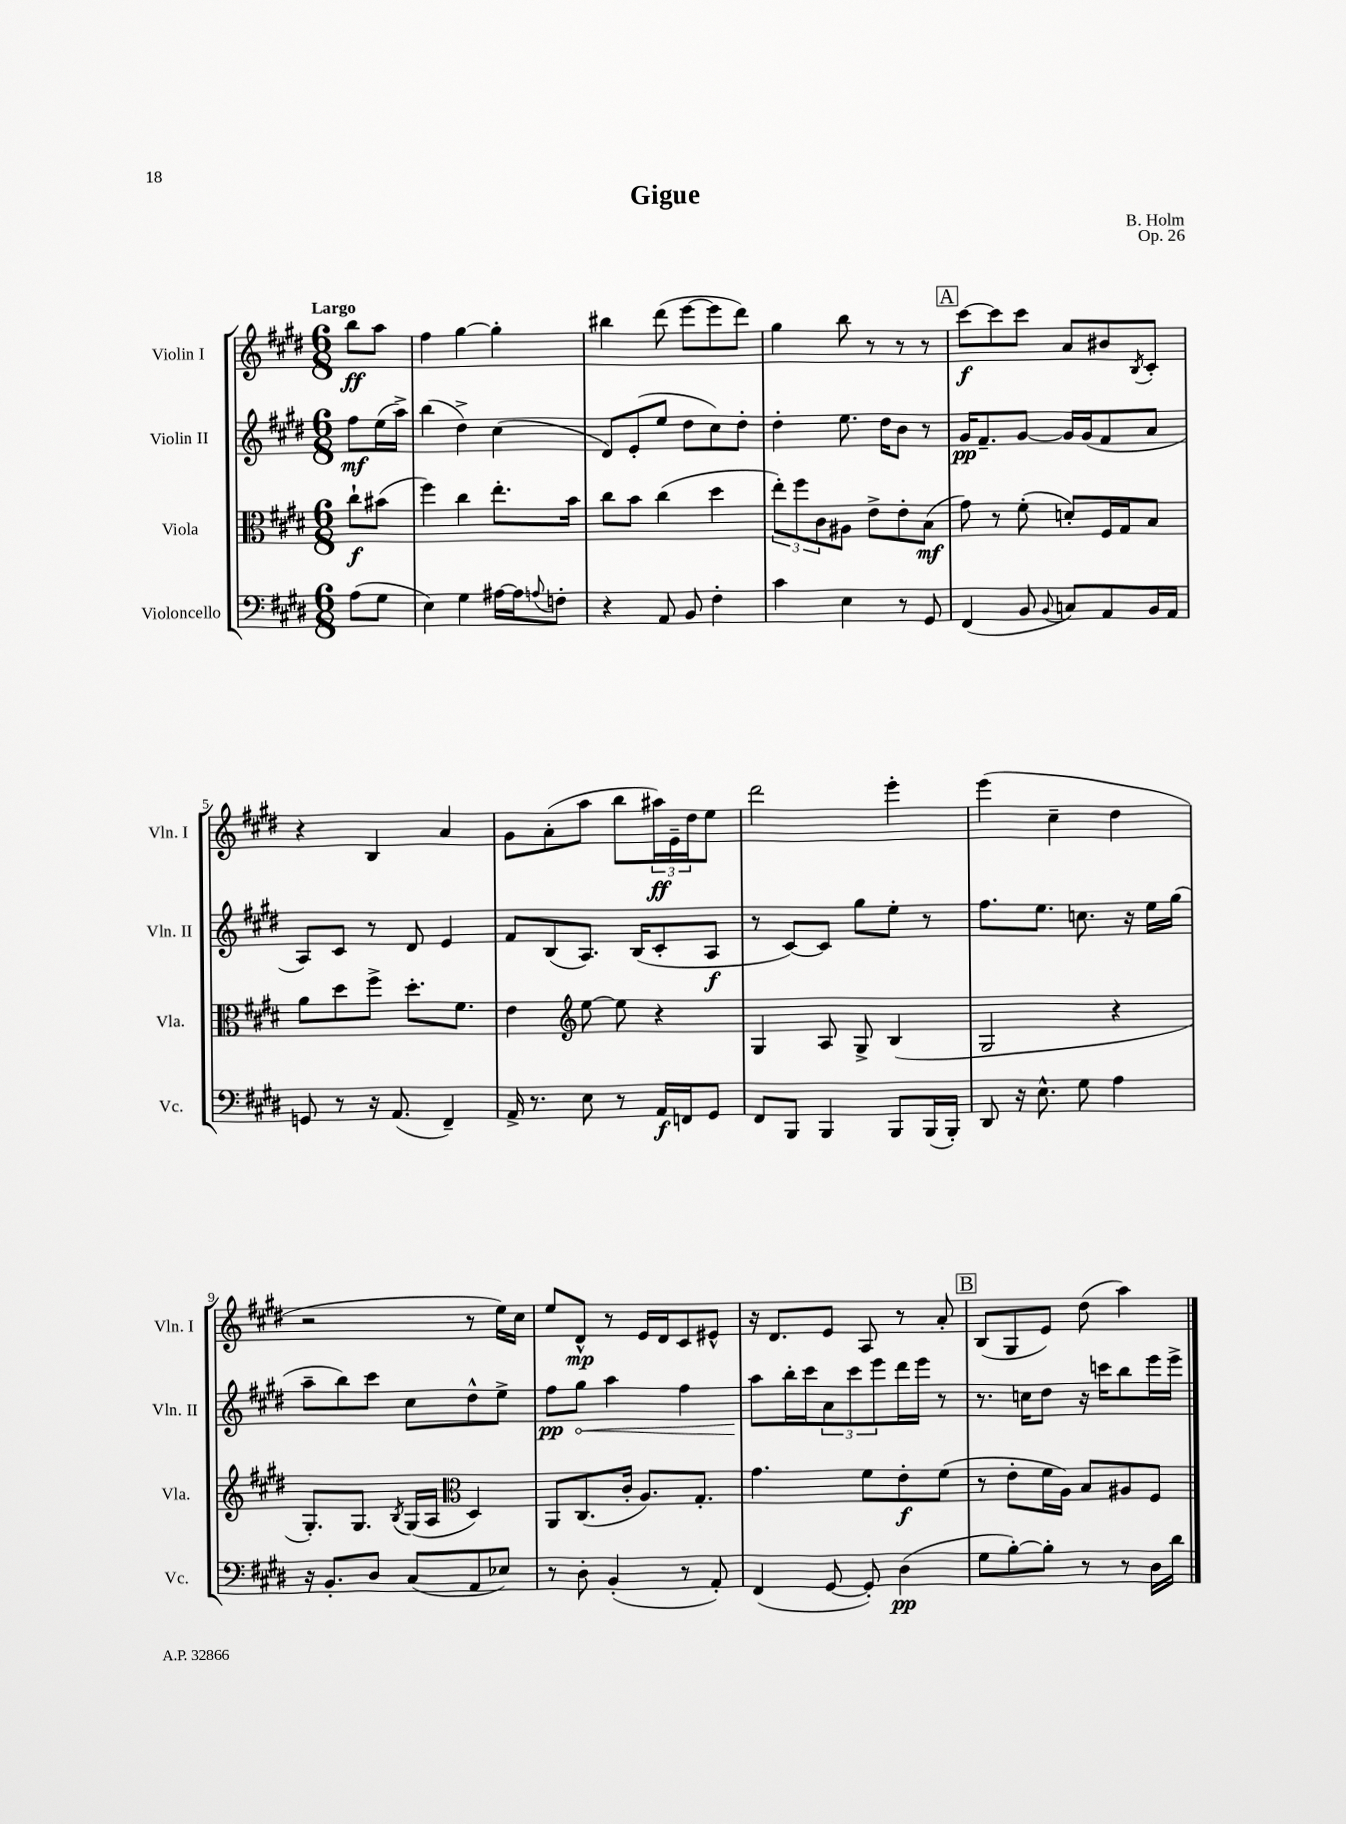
\header { title = "Gigue" composer = "B. Holm" opus = "Op. 26" }
<<
\new StaffGroup <<
\new Staff = "s0" \with { instrumentName = "Violin I" shortInstrumentName = "Vln. I" } {
    \clef treble \key e \major \numericTimeSignature \time 6/8 \partial 4 \tempo "Largo"
    b''8\ff a''8 |
    fis''4 gis''4~ gis''4-. |
    bis''4 dis'''8( e'''8~ e'''8 dis'''8) |
    gis''4 b''8 r8 r8 r8 |
    \mark \markup { \box "A" } cis'''8~\f cis'''8 cis'''8 a'8 bis'8 \acciaccatura { b8 } cis'8-. |
    r4 b4 a'4 |
    gis'8 a'8-.( a''8 b''8 \tuplet 3/2 { ais''16\ff) e'16-- dis''16 } e''8 |
    dis'''2 e'''4-. |
    e'''4( cis''4-- dis''4 |
    r2 r8 e''16) cis''16 |
    e''8 dis'8-^\mp r8 e'16 dis'16 cis'8 eis'8-^ |
    r16 dis'8. e'8 a8 r8 a'8-. |
    \mark \markup { \box "B" } b8( gis8 e'8) dis''8( a''4) \bar "|." |
}
\new Staff = "s1" \with { instrumentName = "Violin II" shortInstrumentName = "Vln. II" } {
    \clef treble \key e \major \numericTimeSignature \time 6/8 \partial 4
    fis''8\mf e''16( a''16->) |
    b''4( dis''4->) cis''4( |
    dis'8) e'8-.( e''8 dis''8 cis''8) dis''8-. |
    dis''4-. e''8. dis''16 b'8 r8 |
    \mark \markup { \box "A" } gis'16\pp fis'8.-- gis'8~ gis'16 gis'16( fis'8 a'8 |
    a8) cis'8 r8 dis'8 e'4 |
    fis'8 b8( a8.) b16( cis'8-. a8\f |
    r8 cis'8~) cis'8 gis''8 e''8-. r8 |
    fis''8. e''8. c''8. r16 e''16 gis''16( |
    a''8-- b''8) cis'''8 cis''8 dis''8-^ e''8-> |
    fis''8\pp \once \override Hairpin.circled-tip = ##t gis''8\< a''4 fis''4 |
    a''8\! b''16-. cis'''16 \tuplet 3/2 { a'8 cis'''8 e'''8 } dis'''16 e'''16 r8 |
    \mark \markup { \box "B" } r8. c''16 dis''8 r16 c'''16 b''8 e'''16 e'''16-> \bar "|." |
}
\new Staff = "s2" \with { instrumentName = "Viola" shortInstrumentName = "Vla." } {
    \clef alto \key e \major \numericTimeSignature \time 6/8 \partial 4
    cis''8-!\f bis'8( |
    fis''4) cis''4 e''8.-. b'16 |
    cis''8 b'8 cis''4( dis''4 |
    \tuplet 3/2 { e''8-.) fis''8 cis'8 } ais8 e'8-> e'8-. b8\mf( |
    \mark \markup { \box "A" } gis'8) r8 fis'8-.( d'8-.) fis16 gis16 b8 |
    a'8 dis''8 fis''8-> dis''8.-. fis'8. |
    e'4 \clef treble e''8~ e''8 r4 |
    gis4 a8 gis8-> b4( |
    gis2 r4 |
    gis8.-.) gis8. \acciaccatura { b8 } gis16( a16 \clef alto dis4) |
    a,8 cis8.( cis'16-. a8.) gis8.-. |
    gis'4. fis'8 e'8-.\f fis'8( |
    \mark \markup { \box "B" } r8 e'8-. fis'16 a16) b8 ais8 fis8 \bar "|." |
}
\new Staff = "s3" \with { instrumentName = "Violoncello" shortInstrumentName = "Vc." } {
    \clef bass \key e \major \numericTimeSignature \time 6/8 \partial 4
    a8( gis8 |
    e4) gis4 ais16~ ais16 \appoggiatura { a8 } f8-. |
    r4 a,8 b,8 fis4-. |
    cis'4 e4 r8 gis,8 |
    \mark \markup { \box "A" } fis,4( b,8 \appoggiatura { b,8 } c8) a,8 b,16 a,16 |
    g,8 r8 r16 a,8.( fis,4--) |
    a,16-> r8. e8 r8 a,16\f f,16 gis,8 |
    fis,8 b,,8 b,,4 b,,8 b,,16( b,,16-.) |
    dis,8 r16 e8.-^ gis8 a4 |
    r16 b,8.-. dis8 cis8( a,8 ees8) |
    r8 dis8-. b,4-.( r8 a,8-.) |
    fis,4( gis,8~ gis,8-.) dis4\pp( |
    \mark \markup { \box "B" } gis8 b8~-.) b8-. r8 r8 dis16 dis'16 \bar "|." |
}
>>
>>
